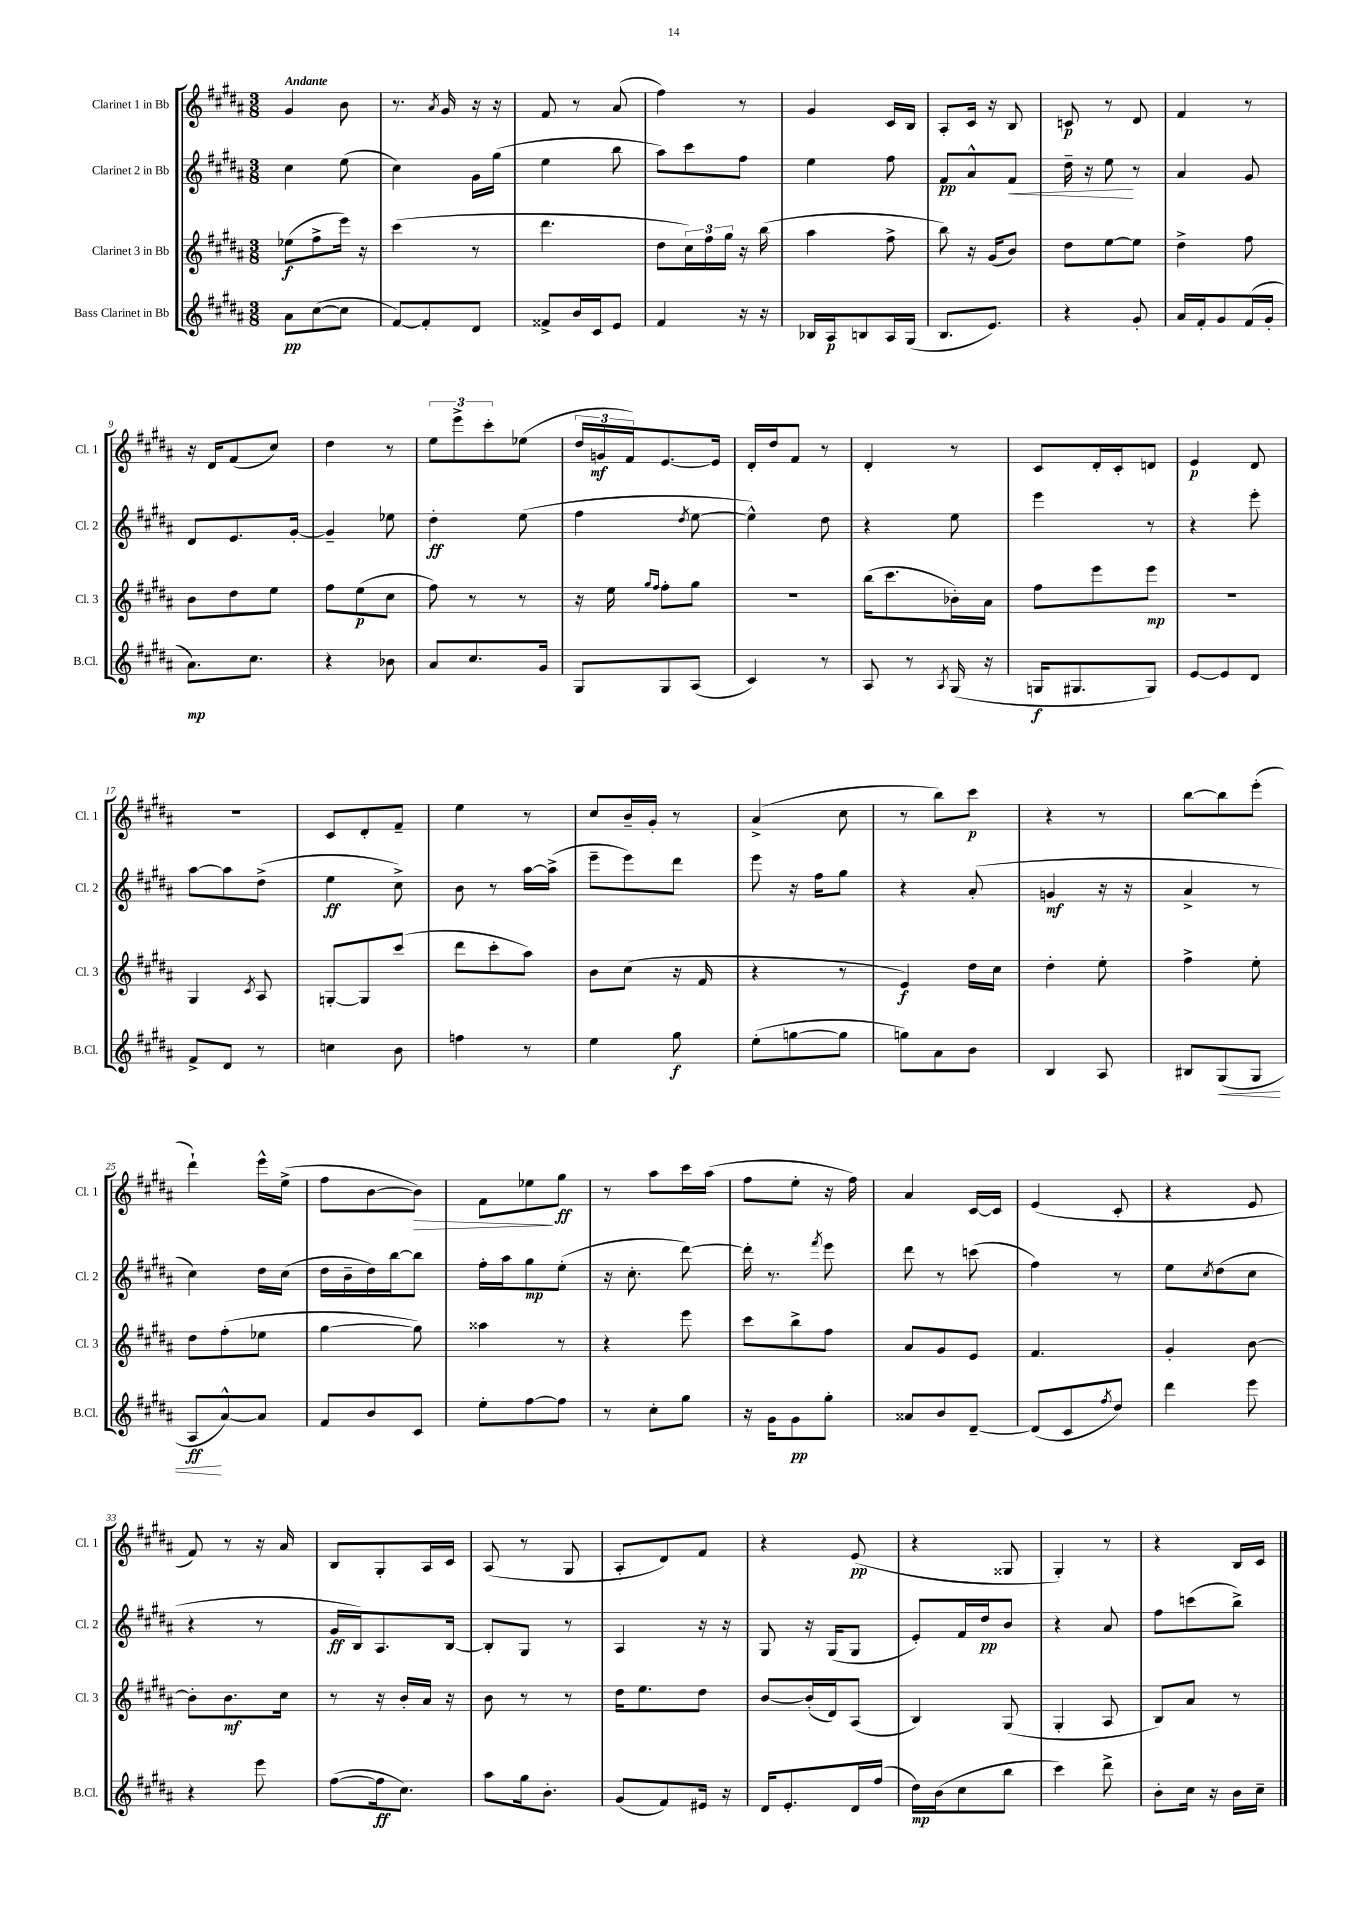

**kern	**kern	**kern	**kern
*staff4	*staff3	*staff2	*staff1
*clefG2	*clefG2	*clefG2	*clefG2
*k[f#c#g#d#a#]	*k[f#c#g#d#a#]	*k[f#c#g#d#a#]	*k[f#c#g#d#a#]
*M3/8	*M3/8	*M3/8	*M3/8
8a#\L	(8ee-\L	4cc#\	4g#/
([8cc#\	8ff#^\	.	.
8cc#\]J	16eee\Jk)	(8ee\	8b\
.	16r	.	.
=	=	=	=
[8f#/L)	(4ccc#\	4cc#\)	8.r
8f#'/]	.	.	.
.	.	.	8qa#/
.	.	.	16g#/
8d#/J	8r	16g#\LL	16r
.	.	(16gg#\JJ	16r
=	=	=	=
8f##^/L	4.ddd#\	4ee\	8f#/
16b/L	.	.	8r
16c#/J	.	.	.
8e/J	.	8bb\	(8a#/
=	=	=	=
4f#/	8dd#\L	8aa#\L)	4ff#\)
.	24cc#\L)	8ccc#\	.
.	24ff#\	.	.
.	24gg#\JJ	.	.
16r	16r	8ff#\J	8r
16r	(16bb\	.	.
=	=	=	=
16B-/LL	4aa#\	4ee\	4g#/
16A#/J	.	.	.
8B/	.	.	.
16A#/L	8ff#^\	8ff#\	16c#/LL
(16G#/JJ	.	.	16B/JJ
=	=	=	=
8.B/L	8bb\)	8f#/L	8A#'/L
.	16r	8a#^^/	16c#/Jk
8.e/J)	(16g#/LK	.	16r
.	8b/J)	8f#/J	8B/
=	=	=	=
4r	8dd#\L	16dd#~\	8c/
.	.	16r	.
.	[8ee\	8ee\	8r
8g#'/	8ee\]J	8r	8d#/
=	=	=	=
16a#/LL	4dd#^\	4a#/	4f#/
16f#'/J	.	.	.
8g#/	.	.	.
(16f#/L	8ff#\	8g#/	8r
16g#'/JJ	.	.	.
=	=	=	=
8.a#\L)	8b\L	8d#/L	16r
.	.	.	16d#/LK
.	8dd#\	8.e/	(8f#/
8.cc#\J	.	.	.
.	8ee\J	.	8cc#/J)
.	.	[16g#'/Jk	.
=	=	=	=
4r	8ff#\L	4g#~/]	4dd#\
.	(8ee\	.	.
8b-\	8cc#\J	8ee-\	8r
=	=	=	=
8a#/L	8ff#\)	4dd#'\	12ee\L
.	.	.	12eee^\
8.cc#/	8r	.	.
.	.	.	12ccc#'\
.	8r	(8ee\	(8ee-\J
16g#/Jk	.	.	.
=	=	=	=
8G#/L	16r	4ff#\	24dd#/LL
.	.	.	24g/
.	16ee\	.	.
.	.	.	24f#/J)
.	16qqgg#/LL	.	.
.	16qqff#/JJ	.	.
8G#/	8ff#'\L	.	[8.e/
.	.	8qdd#/	.
(8A#/J	8gg#\J	[8ee\	.
.	.	.	16e/]Jk
=	=	=	=
4c#/)	4.r	4ee^^\])	16d#'/LL
.	.	.	16dd#/J
.	.	.	8f#/J
8r	.	8dd#\	8r
=	=	=	=
8A#/	(16bb\LK	4r	4d#'/
.	8.ccc#\	.	.
8r	.	.	.
8qA#/	.	.	.
(16G#/	16b-'\L)	8ee\	8r
16r	16a#\JJ	.	.
=	=	=	=
16G/LK	8ff#\L	4eee\	8c#/L
8.G#/	.	.	.
.	8eee\	.	16d#'/L
.	.	.	16c#'/J
8G#/J)	8eee\J	8r	8d/J
=	=	=	=
[8e/L	4.r	4r	4e/
8e/]	.	.	.
8d#/J	.	8eee'\	8d#/
=	=	=	=
8f#^/L	4G#/	[8aa#\L	4.r
8d#/J	.	8aa#\]	.
.	8qc#/	.	.
8r	8A#/	(8dd#^\J	.
=	=	=	=
4cc\	[8G'/L	4ee\	8c#/L
.	8G/]	.	8d#'/
8b\	(8ccc#/J	8cc#^\)	8f#~/J
=	=	=	=
4ff\	8ddd#\L	8b\	4ee\
.	8ccc#'\	8r	.
8r	8aa#\J)	[16aa#\LL	8r
.	.	(16aa#^\]JJ	.
=	=	=	=
4ee\	8b\L	8eee~\L	8cc#/L
.	(8cc#\J	8eee\)	16b~/L
.	.	.	16g#'/JJ
8gg#\	16r	8ddd#\J	8r
.	16f#/	.	.
=	=	=	=
(8ee'\L	4r	8eee\	(4a#^/
[8gg\	.	16r	.
.	.	16ff#\LK	.
8gg\]J	8r	8gg#\J	8cc#\
=	=	=	=
8gg\L)	4e/)	4r	8r
8a#\	.	.	8bb\L)
8b\J	16dd#\LL	(8a#'/	8ccc#\J
.	16cc#\JJ	.	.
=	=	=	=
4B/	4dd#'\	4g/	4r
8A#/	8ee'\	16r	8r
.	.	16r	.
=	=	=	=
8B#/L	4ff#^\	4a#^/	[8bb\L
(8G#/	.	.	8bb\]
8G#/J	8ee'\	8r	(8eee'\J
=	=	=	=
8A#/L	8dd#\L	4cc#\)	4ddd#`\)
[8a#^^/)	(8ff#'\	.	.
8a#/]J	8ee-\J	16dd#\LL	16eee^^\LL
.	.	(16cc#\JJ	(16ee^\JJ
=	=	=	=
8f#/L	[4gg#\	16dd#\LL	8ff#\L
.	.	16b~\	.
8b/	.	16dd#\)	[8b\
.	.	[16bb\J	.
8c#/J	8gg#\])	8bb\]J	8b\]J)
=	=	=	=
8ee'\L	4aa##\	16ff#'\LL	8f#\L
.	.	16aa#\J	.
[8ff#\	.	8gg#\	8ee-\
8ff#\]J	8r	(8ee'\J	8gg#\J
=	=	=	=
8r	4r	16r	8r
.	.	8.cc#'\	.
8cc#'\L	.	.	8aa#\L
8gg#\J	8eee\	[8ddd#\)	16ccc#\L
.	.	.	(16aa#\JJ
=	=	=	=
16r	8ccc#\L	16ddd#'\]	8ff#\L
16g#\LK	.	8.r	.
8g#\	8bb^\	.	8ee'\J
.	.	8qfff#/	.
8gg#'\J	8ff#\J	8eee\	16r
.	.	.	16ff#\)
=	=	=	=
8a##/L	8a#/L	8ddd#\	4a#/
8b/	8g#/	8r	.
[8d#~/J	8e/J	(8ccc\	[16c#/LL
.	.	.	16c#/]JJ
=	=	=	=
(8d#/]L	4.f#/	4ff#\)	(4e/
8c#/	.	.	.
8qff#/	.	.	.
8dd#/J)	.	8r	8c#'/
=	=	=	=
4ddd#\	4g#'/	8ee\L	4r
.	.	8qcc#/	.
.	.	(8dd#\	.
8eee\	[8b\	8cc#\J	8e/
=	=	=	=
4r	8b'\]L	4r	8f#/)
.	8.b\	.	8r
8eee\	.	8r	16r
.	16cc#\Jk	.	16a#/
=	=	=	=
([8ff#\L	8r	16g#/LL	8B/L
.	.	16B/J)	.
16ff#\]k	16r	8.A#/	8G#'/
8.cc#\J)	16b'/LL	.	.
.	16a#/JJ	.	16A#/L
.	16r	[16B/Jk	16c#/JJ
=	=	=	=
8aa#\L	8b\	8B'/]L	(8A#/
16gg#\k	8r	8G#/J	8r
8.b'\J	.	.	.
.	8r	8r	8G#/
=	=	=	=
(8g#/L	16dd#\LK	4A#/	8A#'/L
.	8.ee\	.	.
8f#/)	.	.	8d#/)
16e#/Jk	8dd#\J	16r	8f#/J
16r	.	16r	.
=	=	=	=
16d#/LK	[8b/L	8G#/	4r
8.e'/	.	.	.
.	(16b'/]L	16r	.
.	16d#/J)	(16G#/LK	.
16d#/L	(8A#/J	8G#/J	(8e/
(16ff#/JJ	.	.	.
=	=	=	=
16dd#\LL)	4B/)	8e'/L)	4r
(16b\J	.	.	.
8cc#\	.	16f#/L	.
.	.	16dd#/J	.
8bb\J	(8G#/	8b/J	8G##/
=	=	=	=
4ccc#\)	4G#'/	4r	4G#'/)
8ddd#^\	8A#/	8a#/	8r
=	=	=	=
8b'\L	8B/L)	8ff#\L	4r
16cc#\Jk	8a#/J	(8ccc\	.
16r	.	.	.
16b\LL	8r	8bb^\J)	16B/LL
16cc#~\JJ	.	.	16c#/JJ
==	==	==	==
*-	*-	*-	*-
